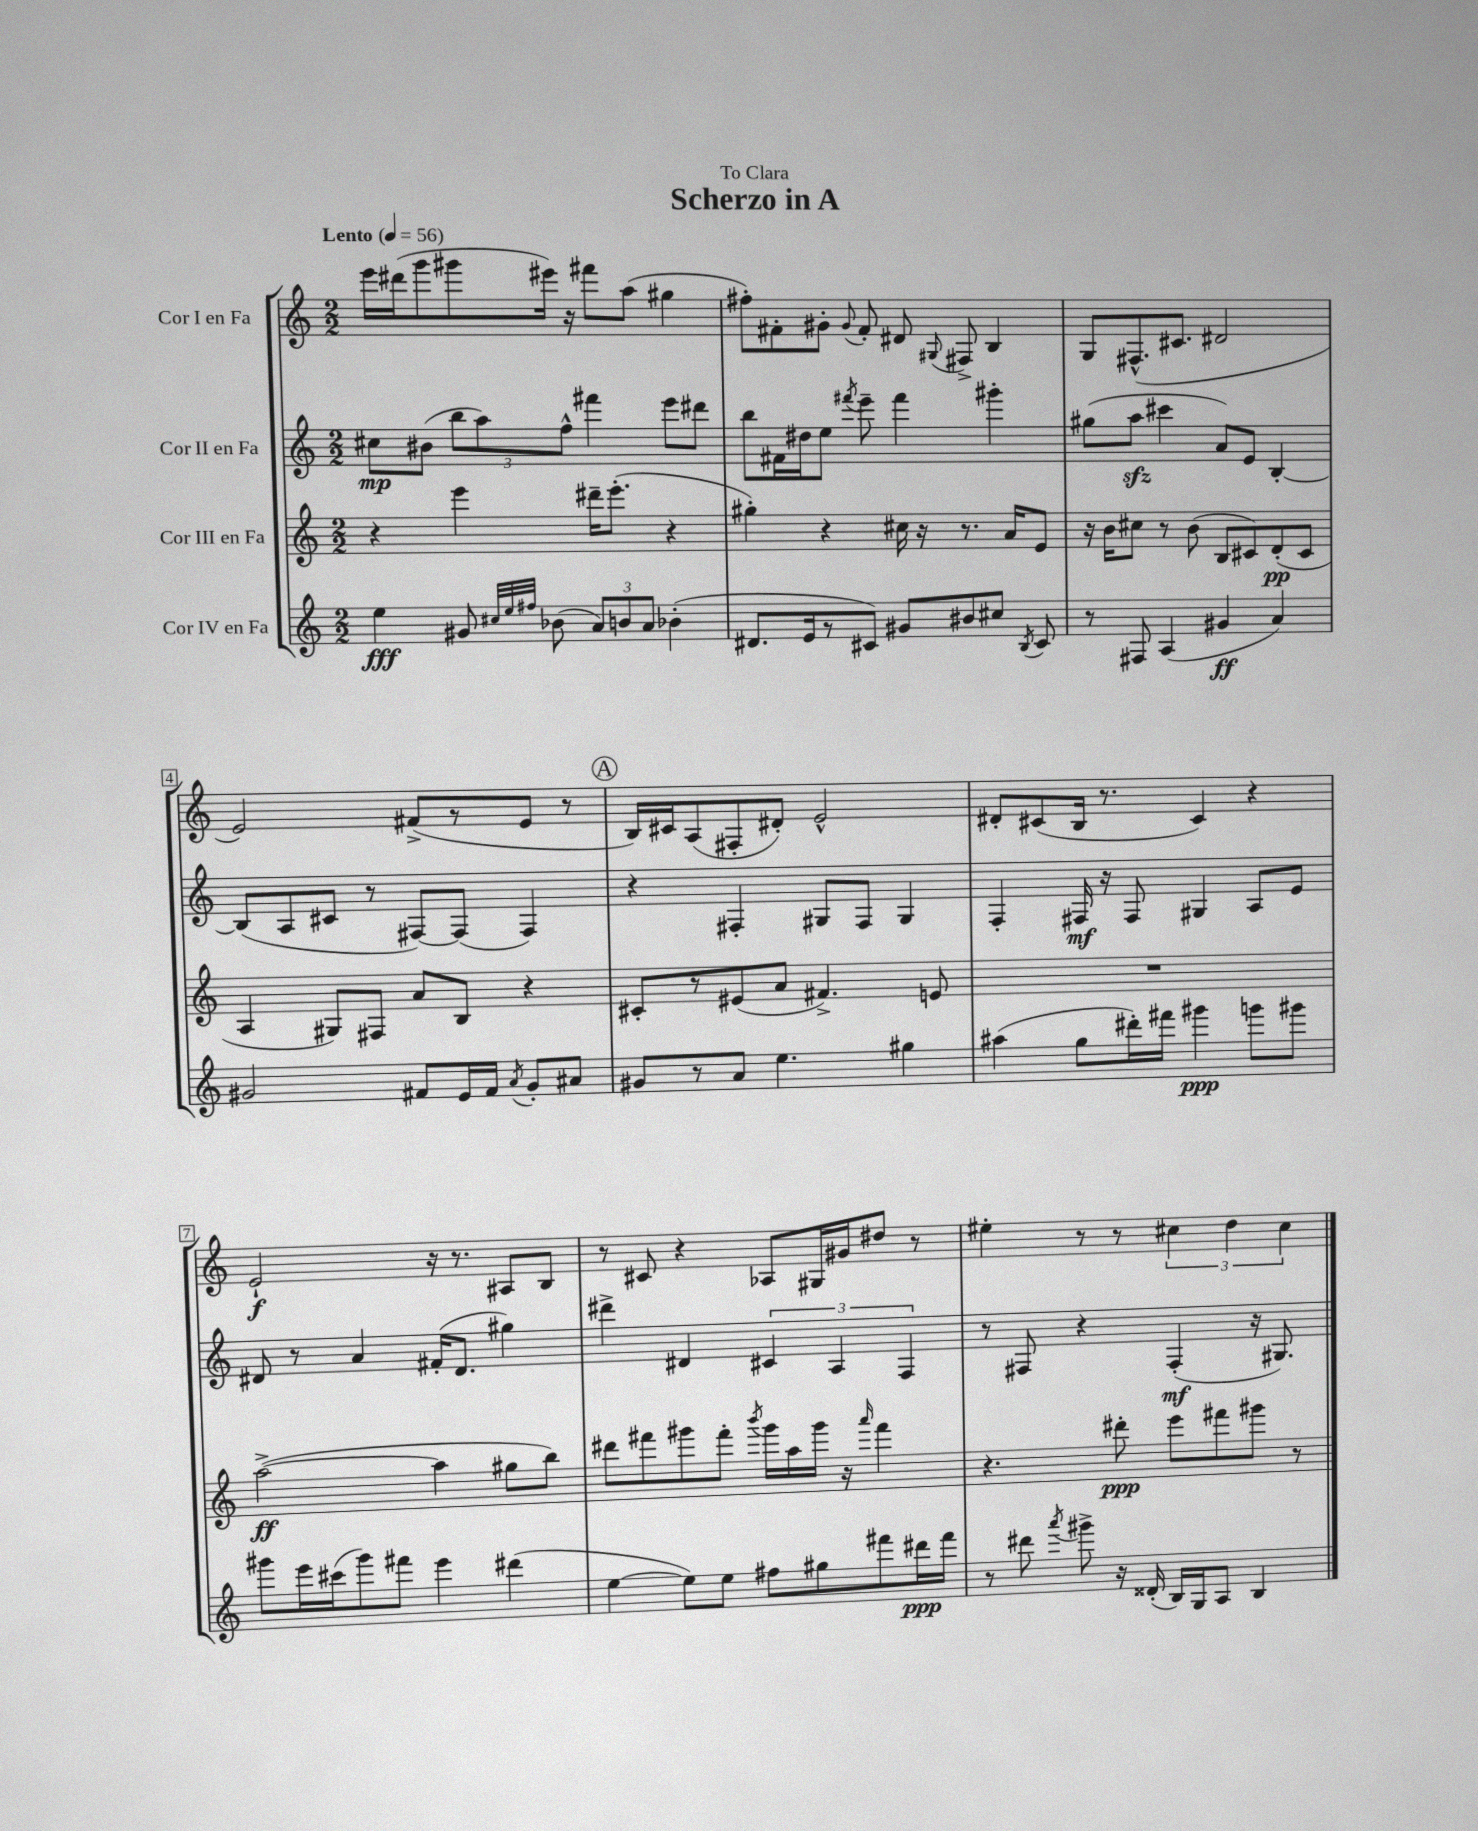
\header { title = "Scherzo in A" dedication = "To Clara" }
<<
\new StaffGroup <<
\new Staff = "s0" \with { instrumentName = "Cor I en Fa" } {
    \clef treble \key c \major \numericTimeSignature \time 2/2 \tempo "Lento" 4 = 56
    \autoBeamOff e'''16[ dis'''16( g'''8 gis'''8 eis'''16]) r16 fis'''8[ a''8]( gis''4 |
    fis''8[-.) fis'8-. gis'8]-. \appoggiatura { gis'8 } fis'8-. dis'8 \appoggiatura { gis8 } fis8-> b4 |
    g8[ fis8.-^( cis'8.] dis'2 |
    e'2) fis'8[->( r8 e'8] r8 |
    \mark \markup { \circle "A" } b16[) cis'16 a8( fis8-. dis'8]-.) e'2-^ |
    dis'8[-. cis'8( b16] r8. cis'4) r4 |
    e'2-!\f r16 r8. ais8[ b8] |
    r8 cis'8 r4 aes8[ gis16 gis'16 dis''8] r8 |
    eis''4-. r8 r8 \tuplet 3/2 { cis''4 d''4 cis''4 } \bar "|." |
}
\new Staff = "s1" \with { instrumentName = "Cor II en Fa" } {
    \clef treble \key c \major \numericTimeSignature \time 2/2
    \autoBeamOff cis''8[\mp bis'8]( \tuplet 3/2 { b''8[ a''8) f''8]-^ } fis'''4 e'''8[ dis'''8] |
    b''8[ fis'16 dis''16 e''8] \acciaccatura { fis'''8 } e'''8-- fis'''4 gis'''4-. |
    gis''8[( a''8]\sfz cis'''4 a'8[) e'8] b4~-. |
    b8[( a8 cis'8] r8 fis8[~) fis8]( fis4) |
    \mark \markup { \circle "A" } r4 fis4-. gis8[ fis8] gis4 |
    f4-. fis16\mf r16 fis8 gis4 a8[ e'8] |
    dis'8 r8 a'4 fis'16[-.( dis'8.] gis''4) |
    dis'''4-> dis'4 \tuplet 3/2 { cis'4 a4 f4 } |
    r8 fis8 r4 fis4-.\mf( r16 gis8.) \bar "|." |
}
\new Staff = "s2" \with { instrumentName = "Cor III en Fa" } {
    \clef treble \key c \major \numericTimeSignature \time 2/2
    \autoBeamOff r4 e'''4 dis'''16[-- e'''8.]-.( r4 |
    gis''4-.) r4 cis''16 r16 r8. a'16[ e'8] |
    r16 b'16[ cis''8] r8 b'8( b8[ cis'8) d'8-.\pp( cis'8] |
    a4 gis8[) fis8] a'8[ b8] r4 |
    \mark \markup { \circle "A" } cis'8[-. r8 eis'8( a'8] fis'4.->) e'8 |
    R1 |
    a''2~->\ff( a''4 gis''8[ b''8]) |
    dis'''8[ fis'''8 gis'''8 fis'''8]-. \acciaccatura { b'''8 } gis'''16[ a''16 gis'''16] r16 \grace { a'''16 } fis'''4 |
    r4. dis'''8-.\ppp e'''8[ fis'''8 gis'''8] r8 \bar "|." |
}
\new Staff = "s3" \with { instrumentName = "Cor IV en Fa" } {
    \clef treble \key c \major \numericTimeSignature \time 2/2
    \autoBeamOff e''4\fff gis'8 \grace { cis''32[ e''32 fis''32] } bes'8( \tuplet 3/2 { a'8[) b'8 a'8] } bes'4-.( |
    dis'8.[ e'16 r8 cis'8]) gis'8[ bis'8 cis''8] \acciaccatura { b8 } cis'8 |
    r8 fis8 a4( gis'4\ff a'4) |
    gis'2 fis'8[ e'16 fis'16] \acciaccatura { a'8 } gis'8[-. ais'8] |
    \mark \markup { \circle "A" } gis'8[ r8 a'8] e''4. gis''4 |
    ais''4( g''8[ dis'''16-.) fis'''16] gis'''4\ppp g'''8[ gis'''8] |
    gis'''8[ e'''16 cis'''16( gis'''8) fis'''8] e'''4 dis'''4( |
    e''4~ e''8[) e''8] fis''8[ gis''8 fis'''8 dis'''16\ppp fis'''16] |
    r8 dis'''8 \acciaccatura { a'''8 } gis'''8-> r16 disis'16-.( b16[) g16 a8] b4 \bar "|." |
}
>>
>>
\layout { \context { \Score \override BarNumber.stencil = #(make-stencil-boxer 0.1 0.3 ly:text-interface::print) } }
